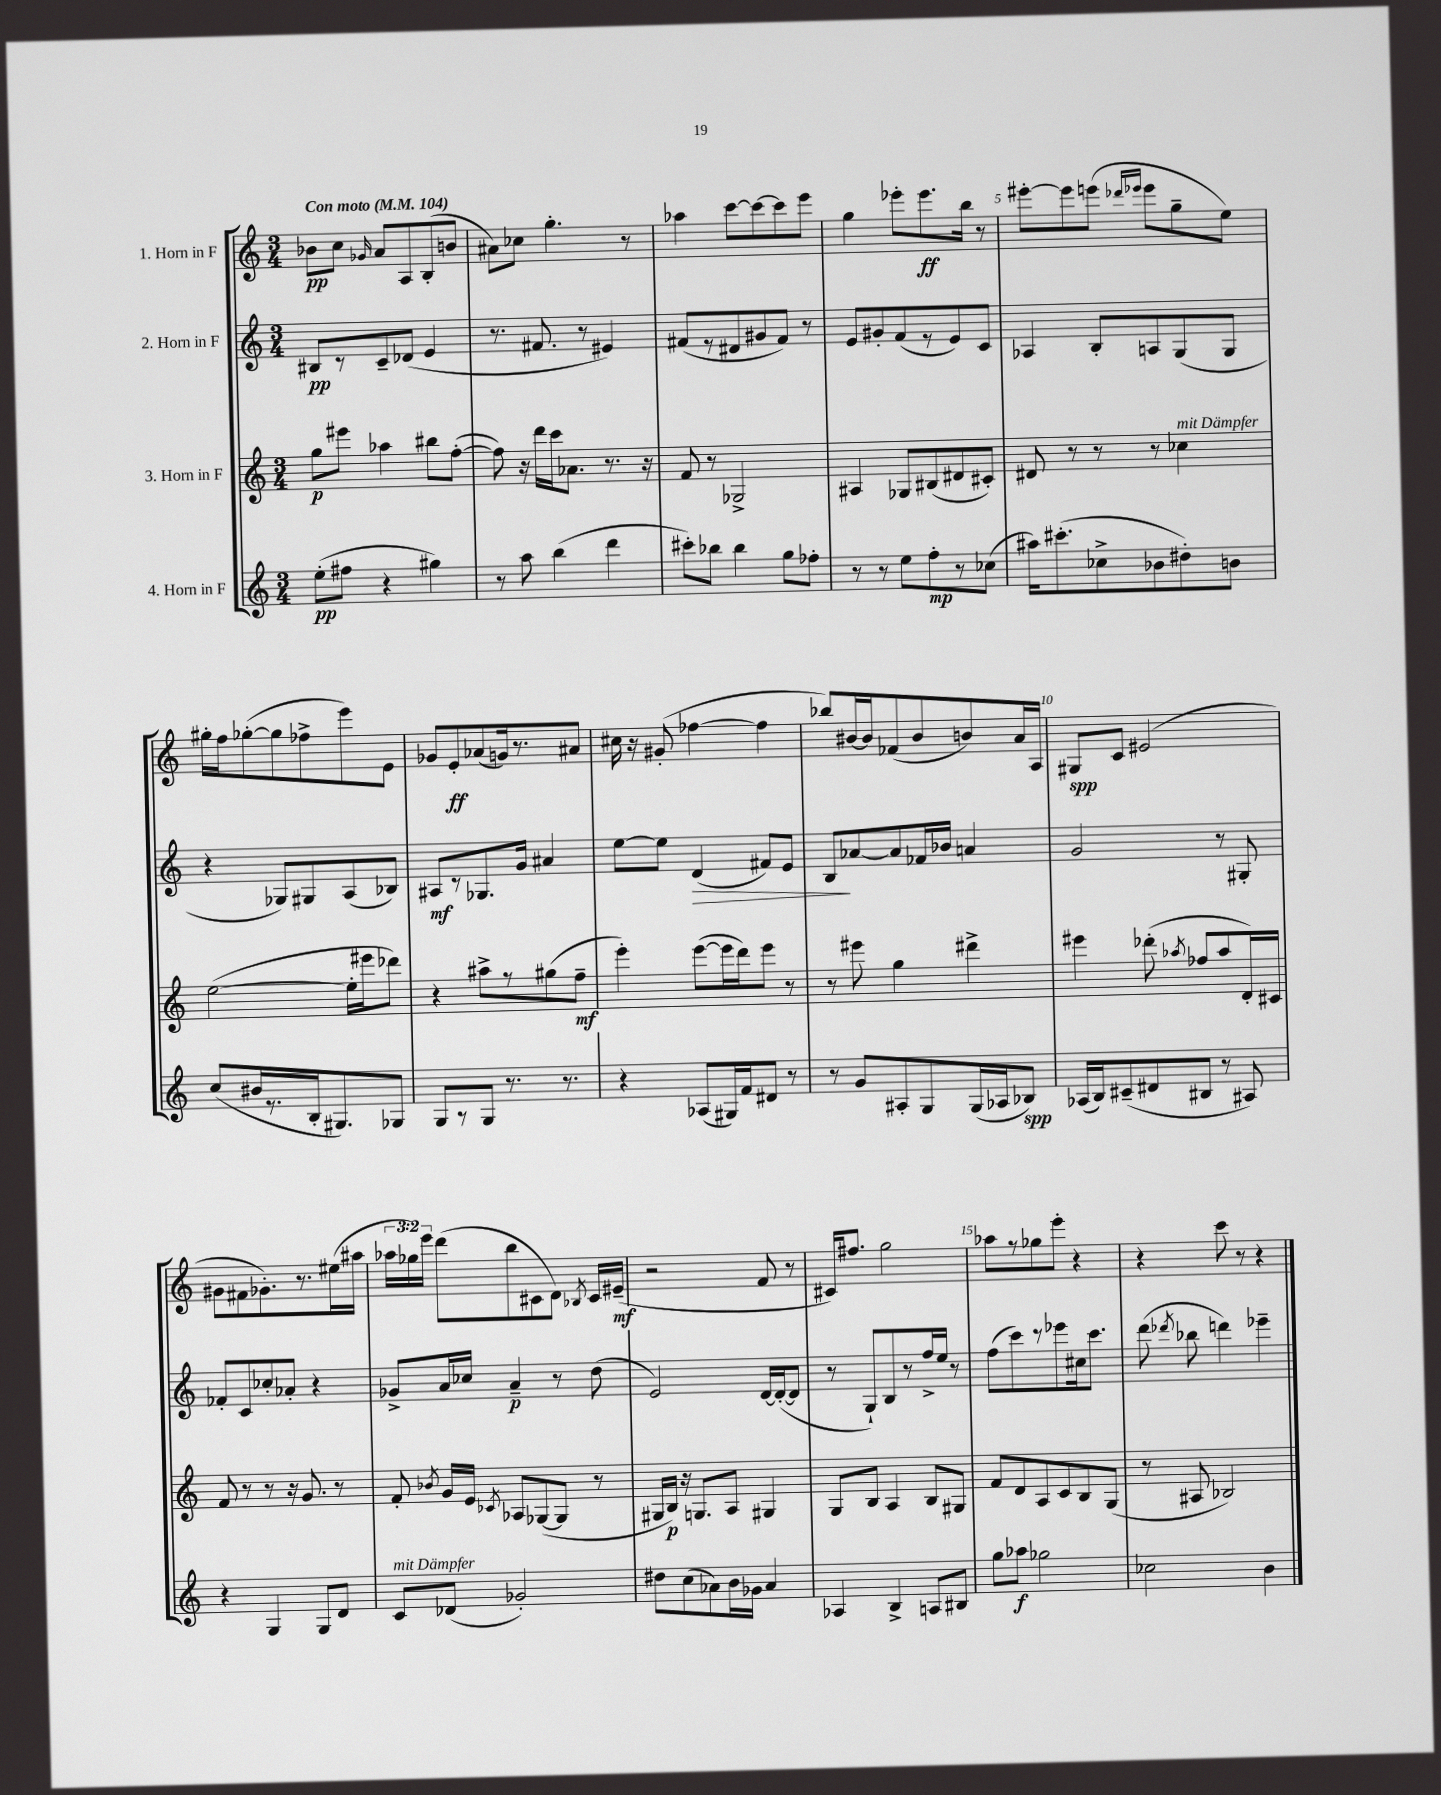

**kern	**dynam	**kern	**dynam	**kern	**dynam	**kern	**dynam
*part4	*part4	*part3	*part3	*part2	*part2	*part1	*part1
*staff4	*staff4	*staff3	*staff3	*staff2	*staff2	*staff1	*staff1
*I"4. Horn in F	*	*I"3. Horn in F	*	*I"2. Horn in F	*	*I"1. Horn in F	*
*clefG2	*	*clefG2	*	*clefG2	*	*clefG2	*
*k[]	*	*k[]	*	*k[]	*	*k[]	*
*M3/4	*	*M3/4	*	*M3/4	*	*M3/4	*
*MM104	*	*MM104	*	*MM104	*	*MM104	*
=1	=1	=1	=1	=1	=1	=1	=1
!	!	!	!	!	!	!LO:TX:a:B:t=Con moto	!
(8ee'\L	pp	8gg\L	p	8B#X/L	pp	8b-X\L	pp
8ff#X\J	.	8eee#X\J	.	8r	.	8cc\J	.
.	.	.	.	.	.	16qqg-X/	.
4r	.	4aa-X\	.	8c~/	.	8a/L	.
.	.	.	.	(8d-X/J	.	8A/	.
4gg#X\)	.	8bb#X\L	.	4e/	.	(8B'/	.
.	.	([8ff'\J	.	.	.	8bn/J	.
=2	=2	=2	=2	=2	=2	=2	=2
8r	.	8ff\])	.	8.r	.	8a#X\L)	.
8aa\	.	16r	.	.	.	8cc-X\J	.
.	.	16ddd\LL	.	8.f#X/	.	.	.
(4bb\	.	16ccc\J	.	.	.	4.gg'\	.
.	.	8.a-X\J	.	.	.	.	.
.	.	.	.	8r	.	.	.
4ddd\	.	8.r	.	4e#X/)	.	.	.
.	.	.	.	.	.	8r	.
.	.	16r	.	.	.	.	.
=3	=3	=3	=3	=3	=3	=3	=3
8ccc#X'\L)	.	8f/	.	(8f#X/L	.	4aa-X\	.
8bb-X\J	.	8r	.	8r	.	.	.
4bb-\	.	2G-X^/	.	8d#X/	.	[8ccc\L	.
.	.	.	.	8g#X/	.	8ccc\_	.
8gg\L	.	.	.	8f#/J)	.	8ccc\]	.
8ff-X'\J	.	.	.	8r	.	8eee\J	.
=4	=4	=4	=4	=4	=4	=4	=4
8r	.	4A#X/	.	8e/L	.	4gg\	.
8r	.	.	.	8g#X'/	.	.	.
8ee\L	.	8G-X/L	.	(8f/	.	8eee-X'\L	.
8ff'\	mp	(8B#X/	.	8r	.	8.eee-\	ff
8r	.	8d#X/	.	8e/)	.	.	.
.	.	.	.	.	.	16bb\Jk	.
(8cc-X\J	.	8c#X'/J)	.	8c/J	.	8r	.
=5	=5	=5	=5	=5	=5	=5	=5
16aa#X\KL)	.	8d#X/	.	4A-X/	.	[8eee#X'\L	.
(8.ccc#X'\	.	.	.	.	.	.	.
.	.	8r	.	.	.	8eee#\]	.
8cc-X^\	.	8r	.	8B'/L	.	(8eeen\J	.
.	.	.	.	.	.	16qqddd-X/LL	.
.	.	.	.	.	.	16qqeee-X/JJ	.
8b-X\	.	8r	.	8An/	.	8eee-\L	.
!	!	!LO:TX:a:i:t=mit Dämpfer	!	!	!	!	!
8dd#X'\)	.	4cc-X\	.	(8G/	.	8gg~\	.
8bn\J	.	.	.	8G/J	.	8ee\J)	.
!!LO:LB:g=z
=6	=6	=6	=6	=6	=6	=6	=6
(8cc/L	.	([2ee\	.	4r	.	16gg#X'\LL	.
.	.	.	.	.	.	16ff\J	.
16b#X/L	.	.	.	.	.	([8gg-X'\	.
8.r	.	.	.	.	.	.	.
.	.	.	.	8G-X/L)	.	8gg-\]	.
16B'/J	.	.	.	8G#X/	.	8ff-X^\	.
8.G#X/)	.	.	.	.	.	.	.
.	.	16ee'\LL]	.	(8A/	.	8eee\)	.
.	.	16eee#X\J	.	.	.	.	.
8G-X/J	.	8ddd-X\J)	.	8B-X/J)	.	8e\J	.
=7	=7	=7	=7	=7	=7	=7	=7
8G/L	.	4r	.	8A#X/L	mf	8g-X/L	.
8r	.	.	.	8r	.	8e'/	ff
8G/J	.	8aa#X^\L	.	8.G-X/	.	(8a-X/	.
8.r	.	8r	.	.	.	16gn/k)	.
.	.	.	.	16g/Jk	.	8.r	.
.	.	(8gg#X\	.	4a#X/	.	.	.
8.r	.	.	.	.	.	.	.
.	.	8ff~\J	mf	.	.	8a#X/J	.
=8	=8	=8	=8	=8	=8	=8	=8
4r	.	4eee'\)	.	[8ee\L	.	16cc#X\	.
.	.	.	.	.	.	16r	.
.	.	.	.	8ee\J]	.	(8g#X'/	.
!	!	!	!	!	!LO:HP:b	!	!
(8A-X/L	.	([8eee\L	.	(4d/	>	[4ff-X\	.
16G#X/L)	.	16eee\L]	.	.	.	.	.
16f/J	.	16ddd\J)	.	.	.	.	.
8d#X/J	.	8eee\J	.	8f#X/L)	.	4ff-\]	.
8r	.	8r	.	8e/J	.	.	.
=9	=9	=9	=9	=9	=9	=9	=9
8r	.	8r	.	8B/L	.	8bb-X/L)	.
8g/L	.	8eee#X\	.	[8a-X/	]	[16b#X/L	.
.	.	.	.	.	.	16b#/J]	.
8A#X'/	.	4gg\	.	8a-/]	.	(8f-X/	.
8G/	.	.	.	16f-X/L	.	8b#/	.
.	.	.	.	16b-X/JJ	.	.	.
(16G/L	.	4ddd#X^\	.	4an/	.	8bn/)	.
16A-X/J	.	.	.	.	.	.	.
8B-X/J)	spp	.	.	.	.	16a/L	.
.	.	.	.	.	.	16A/JJ	.
=10	=10	=10	=10	=10	=10	=10	=10
(16A-X/LL	.	4eee#X\	.	2g/	.	8G#X/L	spp
16B/J)	.	.	.	.	.	.	.
(8c#X~/	.	.	.	.	.	8c/J	.
8d#X/	.	(8ddd-X'\	.	.	.	(2e#X/	.
.	.	8qaa-X/	.	.	.	.	.
8B#X/J	.	8ff-X/L	.	.	.	.	.
8r	.	8aa-/	.	8r	.	.	.
8A#X/)	.	16d'/L)	.	8G#X'/	.	.	.
.	.	16c#X/JJ	.	.	.	.	.
!!LO:LB:g=z
=11	=11	=11	=11	=11	=11	=11	=11
4r	.	8f/	.	8f-X'/L	.	8g#X\L	.
.	.	8r	.	8c/	.	8f#X\	.
4G/	.	8r	.	8cc-X'/	.	8.g-X'\)	.
.	.	16r	.	8a-X'/J	.	.	.
.	.	8.g/	.	.	.	8.r	.
8G/L	.	.	.	4r	.	.	.
8d/J	.	8r	.	.	.	(16ee#X\L	.
.	.	.	.	.	.	16aa#X\JJ	.
=12	=12	=12	=12	=12	=12	=12	=12
!LO:TX:a:i:t=mit Dämpfer	!	!	!	!	!	!	!
8c/L	.	8f'/	.	8g-X^/L	.	24aa-X\LL	.
.	.	.	.	.	.	24gg-X\)	.
.	.	.	.	.	.	24eee\JJ	.
.	.	8qb-X/	.	.	.	.	.
(8d-X/J	.	16g/LL	.	16a/L	.	(8ddd\L	.
.	.	16e/JJ	.	16cc-X/JJ	.	.	.
.	.	8qc-X/	.	.	.	.	.
2g-X'/)	.	8A-X/L	.	4a~/	p	8bb\	.
.	.	([8G-X/	.	.	.	8c#X\	.
.	.	8G-/J]	.	8r	.	8d\J)	.
.	.	.	.	.	.	8qB-X/	.
.	.	8r	.	(8dd\	.	16c#/LL	.
.	.	.	.	.	.	(16e#X~/JJ	mf
=13	=13	=13	=13	=13	=13	=13	=13
8dd#X\L	.	16G#X/LL	.	2e/)	.	2r	.
.	.	16B/JJ)	p	.	.	.	.
(8cc\	.	16r	.	.	.	.	.
.	.	8.Gn/L	.	.	.	.	.
8a-X\)	.	.	.	.	.	.	.
16b\L	.	8A/J	.	.	.	.	.
16g-X\JJ	.	.	.	.	.	.	.
4a-/	.	4G#X/	.	[16d/LL	.	8f/	.
.	.	.	.	(16d'/J_	.	.	.
.	.	.	.	8d/J]	.	8r	.
=14	=14	=14	=14	=14	=14	=14	=14
4A-X/	.	8G/L	.	8r	.	16c#X/KL)	.
.	.	.	.	.	.	8.ff#X/J	.
.	.	8B/J	.	8G`/L)	.	.	.
4B^/	.	4A/	.	8B/	.	2gg\	.
.	.	.	.	8r	.	.	.
8An/L	.	8B/L	.	16ff^/L	.	.	.
.	.	.	.	16ee/JJ	.	.	.
8B#X/J	.	8G#X/J	.	8r	.	.	.
=15	=15	=15	=15	=15	=15	=15	=15
8gg\L	.	8f/L	.	(8ff\L	.	8aa-X\L	.
8aa-X\J	f	8d/	.	8ccc\)	.	8r	.
2gg-X\	.	8A/	.	8r	.	8gg-X\	.
.	.	8c/	.	8eee-X\	.	8eee'\J	.
.	.	8B/	.	16cc#X\k	.	4r	.
.	.	.	.	8.ccc\J	.	.	.
.	.	(8G/J	.	.	.	.	.
=16	=16	=16	=16	=16	=16	=16	=16
2cc-X\	.	8r	.	(8ddd\	.	4r	.
.	.	.	.	8qddd-X/	.	.	.
.	.	8A#X/	.	8bb-X\	.	.	.
.	.	2B-X/)	.	4dddn\)	.	8ccc\	.
.	.	.	.	.	.	8r	.
4b\	.	.	.	4eee-X~\	.	4r	.
==	==	==	==	==	==	==	==
*-	*-	*-	*-	*-	*-	*-	*-
